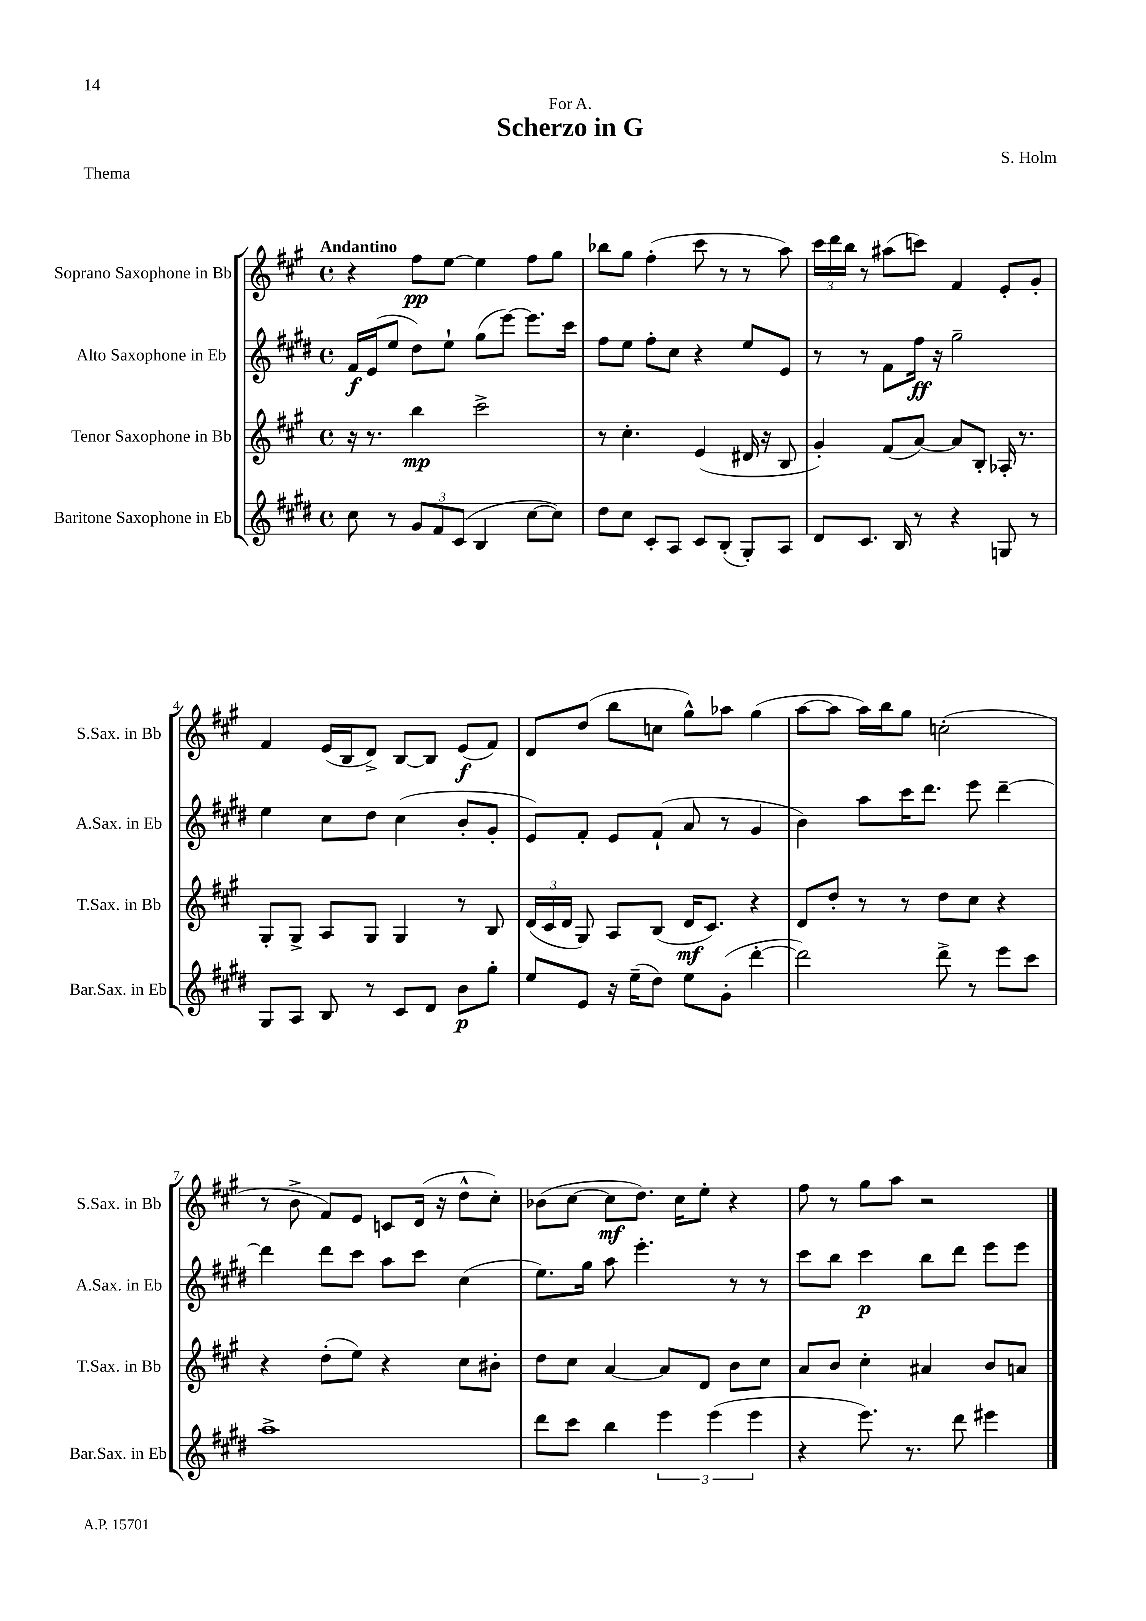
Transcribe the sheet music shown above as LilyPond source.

\header { title = "Scherzo in G" composer = "S. Holm" dedication = "For A." piece = "Thema" }
<<
\new StaffGroup <<
\new Staff = "s0" \with { instrumentName = "Soprano Saxophone in Bb" shortInstrumentName = "S.Sax. in Bb" } {
    \clef treble \key a \major \defaultTimeSignature \time 4/4 \tempo "Andantino"
    \autoBeamOff r4 fis''8[\pp e''8]~ e''4 fis''8[ gis''8] |
    bes''8[ gis''8] fis''4-.( cis'''8 r8 r8 a''8) |
    \tuplet 3/2 { cis'''16[ d'''16 b''16] } r8 ais''8[( c'''8]) fis'4 e'8[-. gis'8]-. |
    fis'4 e'16[( b16 d'8]->) b8[~ b8] e'8[\f( fis'8]) |
    d'8[ d''8]( b''8[ c''8] gis''8[-^) aes''8] gis''4( |
    a''8[~ a''8] a''16[) b''16 gis''8] c''2-.( |
    r8 b'8-> fis'8[) e'8] c'8[ d'16]( r16 d''8[-^ cis''8]-.) |
    bes'8[( cis''8]~ cis''8[\mf d''8.]) cis''16[ e''8]-. r4 |
    fis''8 r8 gis''8[ a''8] r2 \bar "|." |
}
\new Staff = "s1" \with { instrumentName = "Alto Saxophone in Eb" shortInstrumentName = "A.Sax. in Eb" } {
    \clef treble \key e \major \defaultTimeSignature \time 4/4
    \autoBeamOff fis'16[\f e'16( e''8] dis''8[) e''8]-! gis''8[( e'''8]~) e'''8.[ cis'''16] |
    fis''8[ e''8] fis''8[-. cis''8] r4 e''8[ e'8] |
    r8 r8 fis'8[ fis''16]\ff r16 gis''2-- |
    e''4 cis''8[ dis''8] cis''4( b'8[-. gis'8]-. |
    e'8[) fis'8]-. e'8[ fis'8]-!( a'8 r8 gis'4 |
    b'4) a''8[ cis'''16 dis'''8.] e'''8 dis'''4~-- |
    dis'''4 dis'''8[ cis'''8] a''8[ cis'''8] cis''4( |
    e''8.[) gis''16] a''8 e'''4.-. r8 r8 |
    cis'''8[ b''8] cis'''4\p b''8[ dis'''8] e'''8[ e'''8] \bar "|." |
}
\new Staff = "s2" \with { instrumentName = "Tenor Saxophone in Bb" shortInstrumentName = "T.Sax. in Bb" } {
    \clef treble \key a \major \defaultTimeSignature \time 4/4
    \autoBeamOff r16 r8. b''4\mp cis'''2-> |
    r8 cis''4.-. e'4( dis'16 r16 b8 |
    gis'4-.) fis'8[( a'8]~) a'8[ b8]-. aes16-. r8. |
    gis8[-. gis8]-> a8[ gis8] gis4 r8 b8 |
    \tuplet 3/2 { d'16[( cis'16 d'16] } gis8) a8[ b8]( d'16[\mf cis'8.]) r4 |
    d'8[ d''8]-. r8 r8 d''8[ cis''8] r4 |
    r4 d''8[-.( e''8]) r4 cis''8[ bis'8]-. |
    d''8[ cis''8] a'4~ a'8[ d'8] b'8[ cis''8] |
    a'8[ b'8] cis''4-. ais'4 b'8[ a'8] \bar "|." |
}
\new Staff = "s3" \with { instrumentName = "Baritone Saxophone in Eb" shortInstrumentName = "Bar.Sax. in Eb" } {
    \clef treble \key e \major \defaultTimeSignature \time 4/4
    \autoBeamOff cis''8 r8 \tuplet 3/2 { gis'8[ fis'8 cis'8]( } b4 cis''8[~ cis''8]) |
    dis''8[ cis''8] cis'8[-. a8] cis'8[ b8]-.( gis8[-.) a8] |
    dis'8[ cis'8.] b16 r8 r4 g8 r8 |
    gis8[ a8] b8 r8 cis'8[ dis'8] b'8[\p gis''8]-. |
    e''8[ e'8] r16 e''16[--( dis''8]) e''8[ gis'8]-.( dis'''4~-. |
    dis'''2) dis'''8-> r8 e'''8[ cis'''8] |
    a''1-> |
    dis'''8[ cis'''8] b''4 \tuplet 3/2 { e'''4 e'''4( e'''4 } |
    r4 e'''8.) r8. dis'''8 eis'''4 \bar "|." |
}
>>
>>
